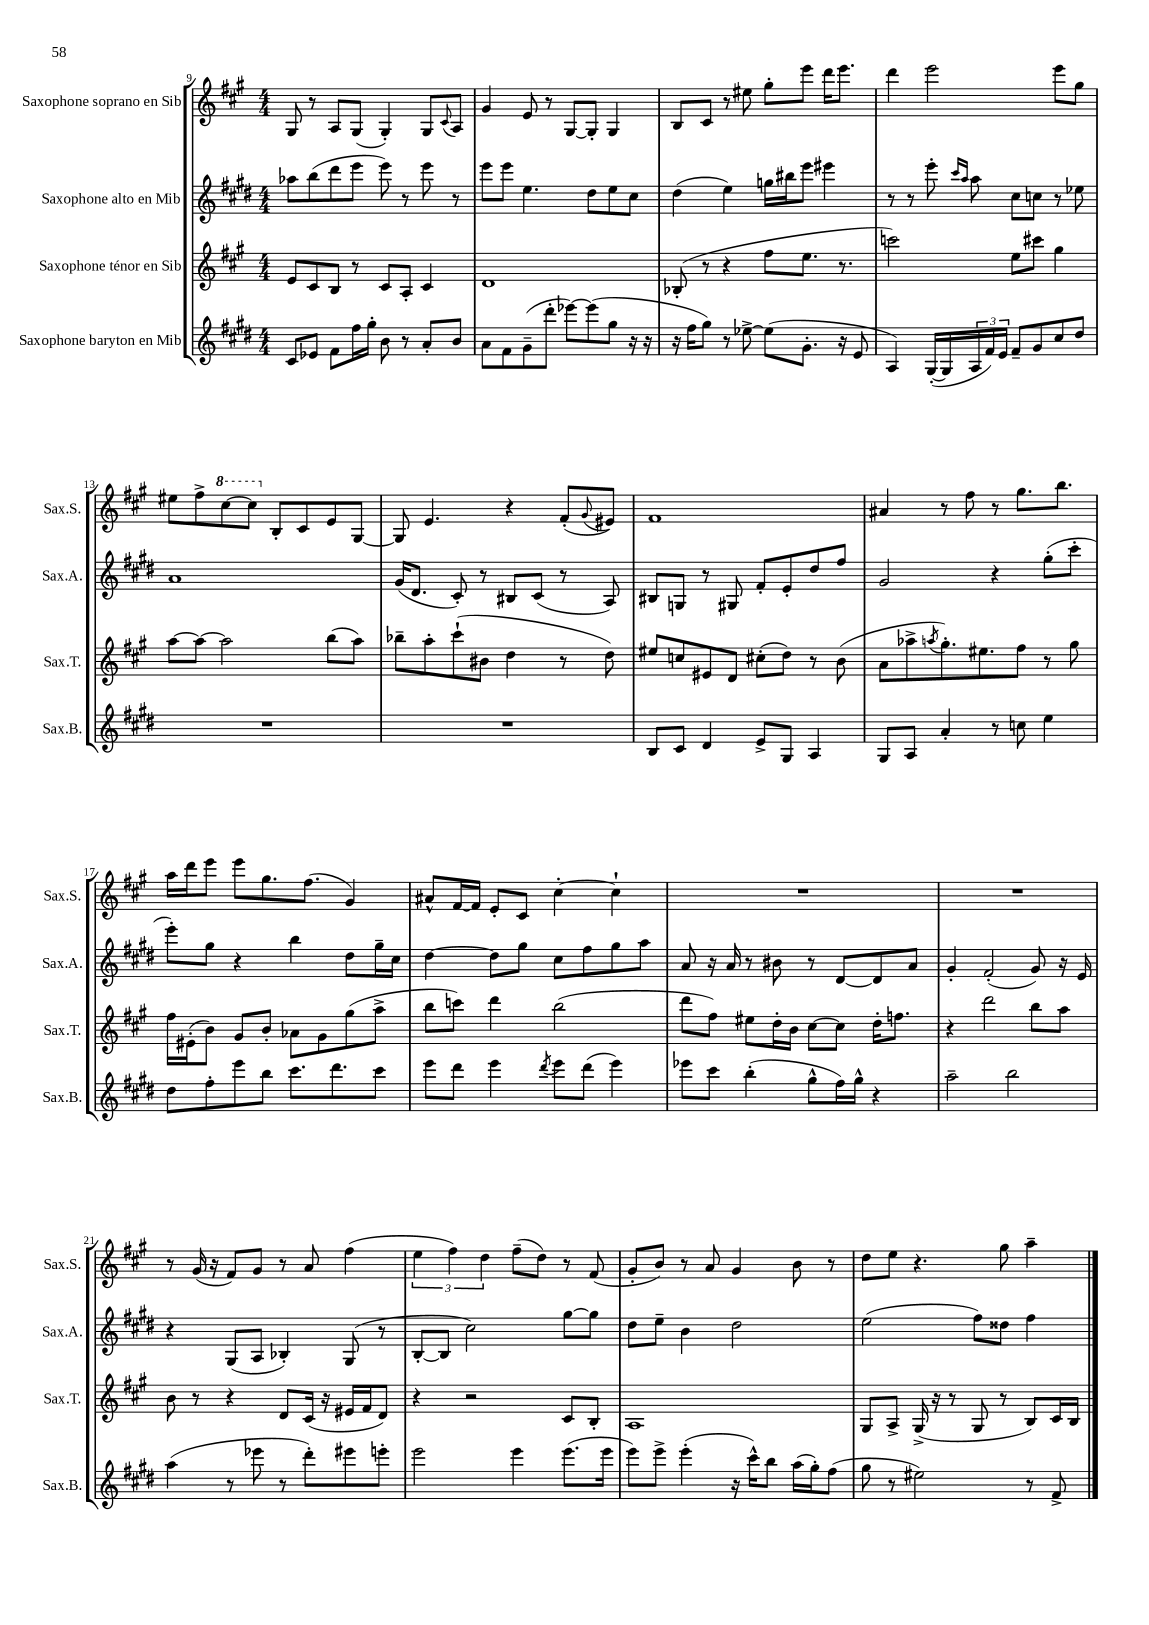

**kern	**kern	**kern	**kern
*part4	*part3	*part2	*part1
*staff4	*staff3	*staff2	*staff1
*I"Saxophone baryton en Mib	*I"Saxophone ténor en Sib	*I"Saxophone alto en Mib	*I"Saxophone soprano en Sib
*I'Sax.B.	*I'Sax.T.	*I'Sax.A.	*I'Sax.S.
*clefG2	*clefG2	*clefG2	*clefG2
*k[f#c#g#d#]	*k[f#c#g#]	*k[f#c#g#d#]	*k[f#c#g#]
*M4/4	*M4/4	*M4/4	*M4/4
=9	=9	=9	=9
8c#/L	8e/L	8aa-X\L	8G#/
8e-X/J	8c#/	(8bb\	8r
8f#\L	8B/J	8ddd#\	8A/L
16ff#\L	8r	8eee\J	(8G#/J
16gg#'\JJ	.	.	.
8b\	8c#/L	8eee\)	4G#'/)
8r	8A'/J	8r	.
8a'/L	4c#/	8eee\	8G#/L
.	.	.	8qqc#/
8b/J	.	8r	8A/J
=10	=10	=10	=10
8a\L	1d	8eee\L	4g#/
8f#\	.	8eee\J	.
(8g#~\	.	4.ee\	8e/
8ddd#'\J	.	.	8r
[8eee-X\L)	.	.	[8G#/L
(8eee-\]	.	8dd#\L	8G#'/J]
8gg#\J	.	8ee\	4G#/
16r	.	8cc#\J	.
16r	.	.	.
=11	=11	=11	=11
16r	(8B-X'/	(4dd#\	8B/L
16ff#\KL	.	.	.
8gg#\J)	8r	.	8c#/J
8r	4r	4ee\)	8r
[8ee-X^\	.	.	8ee#X\
(8ee-\L]	8ff#\L	16ggn\LL	8gg#'\L
.	.	16bb#X\J	.
8.g#'\J	8.ee\J	8eee\J	8eee\J
.	.	4eee#X\	16ddd\KL
16r	8.r	.	8.eee\J
8e/	.	.	.
=12	=12	=12	=12
4A/)	2cccn\)	8r	4ddd\
.	.	8r	.
([16G#'/LL	.	8eee'\	2eee\
16G#/]	.	.	.
.	.	16qqccc#/LL	.
.	.	16qqaa/JJ	.
24A/	.	8aa\	.
24f#/)	.	.	.
24e/JJ	.	.	.
8f#~/L	8ee\L	8cc#\L	.
8g#/	8ccc#X\J	8ccn\J	.
8cc#/	4gg#\	8r	8eee\L
8dd#/J	.	8ee-X\	8gg#\J
!!LO:LB:g=z
=13	=13	=13	=13
1r	[8aa\L	1a	8ee#X\L
.	8aa\J_	.	8ff#^\
*	*	*	*8va
.	2aa\]	.	[8ccc#\
.	.	.	8ccc#\J]
*	*	*	*X8va
.	.	.	8B'/L
.	.	.	8c#/
.	(8bb\L	.	8e/
.	8aa\J)	.	[8G#/J
=14	=14	=14	=14
1r	8bb-X~\L	(16g#/KL	8G#/]
.	.	8.d#/J	.
.	8aa'\	.	4.e/
.	(8ccc#`\	8c#'/)	.
.	8b#X\J	8r	.
.	4dd\	8B#X/L	4r
.	.	(8c#/J	.
.	8r	8r	(8f#'/L
.	.	.	8qqg#/
.	8dd\)	8A/)	8e#X/J)
=15	=15	=15	=15
8B/L	8ee#X/L	8B#X/L	1f#
8c#/J	8ccn/	8Gn/J	.
4d#/	8e#X/	8r	.
.	8d/J	8G#X/	.
8e^/L	(8cc#X'\L	8f#'/L	.
8G#/J	8dd\J)	8e'/	.
4A/	8r	8dd#/	.
.	(8b\	8ff#/J	.
=16	=16	=16	=16
8G#/L	8a\L	2g#/	4a#X/
8A/J	8aa-X^\	.	.
.	8qaan/	.	.
4a'/	8.gg#'\)	.	8r
.	.	.	8ff#\
.	8.ee#X\	.	.
8r	.	4r	8r
8ccn\	8ff#\J	.	8.gg#\L
4ee\	8r	(8gg#'\L	.
.	.	.	8.bb\J
.	8gg#\	8ccc#'\J	.
!!LO:LB:g=z
=17	=17	=17	=17
8dd#\L	16ff#\LL	8eee'\L)	16aa\LL
.	(16e#X'\J	.	16ddd\J
8ff#'\	8b\J)	8gg#\J	8eee\J
8eee\	8g#/L	4r	8eee\L
8bb\J	8b'/J	.	8.gg#\
8.ccc#\L	8a-X\L	4bb\	.
.	.	.	(8.ff#\J
.	8g#\	.	.
8.ddd#\	.	.	.
.	(8gg#\	8dd#\L	4g#/)
8ccc#\J	8aa^\J	16gg#~\L	.
.	.	16cc#\JJ	.
=18	=18	=18	=18
8eee\L	8bb\L	[4dd#\	8a#X^^/L
8ddd#\J	8cccn\J)	.	[16f#/L
.	.	.	16f#/JJ]
4eee\	4ddd\	8dd#\L]	8e'/L
.	.	8gg#\J	8c#/J
8qddd#/	.	.	.
8eee\L	(2bb\	8cc#\L	[4cc#'\
(8ddd#\J	.	8ff#\	.
4eee\)	.	8gg#\	4cc#`\]
.	.	8aa\J	.
=19	=19	=19	=19
8eee-X\L	8ddd\L	8a/	1r
8ccc#\J	8ff#\J)	16r	.
.	.	16a/	.
(4bb'\	8ee#X\L	8r	.
.	16dd'\L	8b#X\	.
.	16b\JJ	.	.
8gg#^^\L	[8cc#\L	8r	.
16ff#\L)	8cc#\J]	[8d#/L	.
16gg#^^\JJ	.	.	.
4r	16dd'\KL	8d#/]	.
.	8.ffn\J	.	.
.	.	8a/J	.
=20	=20	=20	=20
2aa~\	4r	4g#'/	1r
.	2ddd\	(2f#'/	.
2bb\	.	.	.
.	8bb\L	8g#/)	.
.	8aa\J	16r	.
.	.	16e/	.
!!LO:LB:g=z
=21	=21	=21	=21
(4aa\	8b\	4r	8r
.	8r	.	(16g#/
.	.	.	16r
8r	4r	(8G#/L	8f#/L)
8eee-X\	.	8A/J	8g#/J
8r	8d/L	4B-X'/)	8r
8ddd#'\L)	(16c#/Jk	.	8a/
.	16r	.	.
8eee#X\	16e#X/LL	(8G#/	(4ff#\
.	16f#/J	.	.
8eeen'\J	8d/J)	8r	.
=22	=22	=22	=22
2eee\	4r	[8B'/L	6ee\
.	.	8B/J]	.
.	.	.	6ff#\)
.	2r	2cc#\)	.
.	.	.	6dd\
4eee\	.	.	(8ff#~\L
.	.	.	8dd\J)
(8.eee\L	8c#/L	[8gg#\L	8r
.	8B'/J	8gg#\J]	(8f#/
16eee\Jk	.	.	.
=23	=23	=23	=23
8eee\L)	1A	8dd#\L	8g#'/L
8eee^\J	.	8ee~\J	8b/J)
(4eee'\	.	4b\	8r
.	.	.	8a/
16r	.	2dd#\	4g#/
16ccc#^^\KL)	.	.	.
8bb\J	.	.	.
(16aa\LL	.	.	8b\
16gg#'\J)	.	.	.
(8ff#\J	.	.	8r
=24	=24	=24	=24
8gg#\	8G#/L	(2ee\	8dd\L
8r	8A^/J	.	8ee\J
2ee#X\)	(16G#^/	.	4.r
.	16r	.	.
.	8r	.	.
.	8G#/	8ff#\L)	.
.	8r	8dd##X\J	8gg#\
8r	8B/L)	4ff#\	4aa~\
8f#^/	16c#/L	.	.
.	16B/JJ	.	.
==	==	==	==
*-	*-	*-	*-
